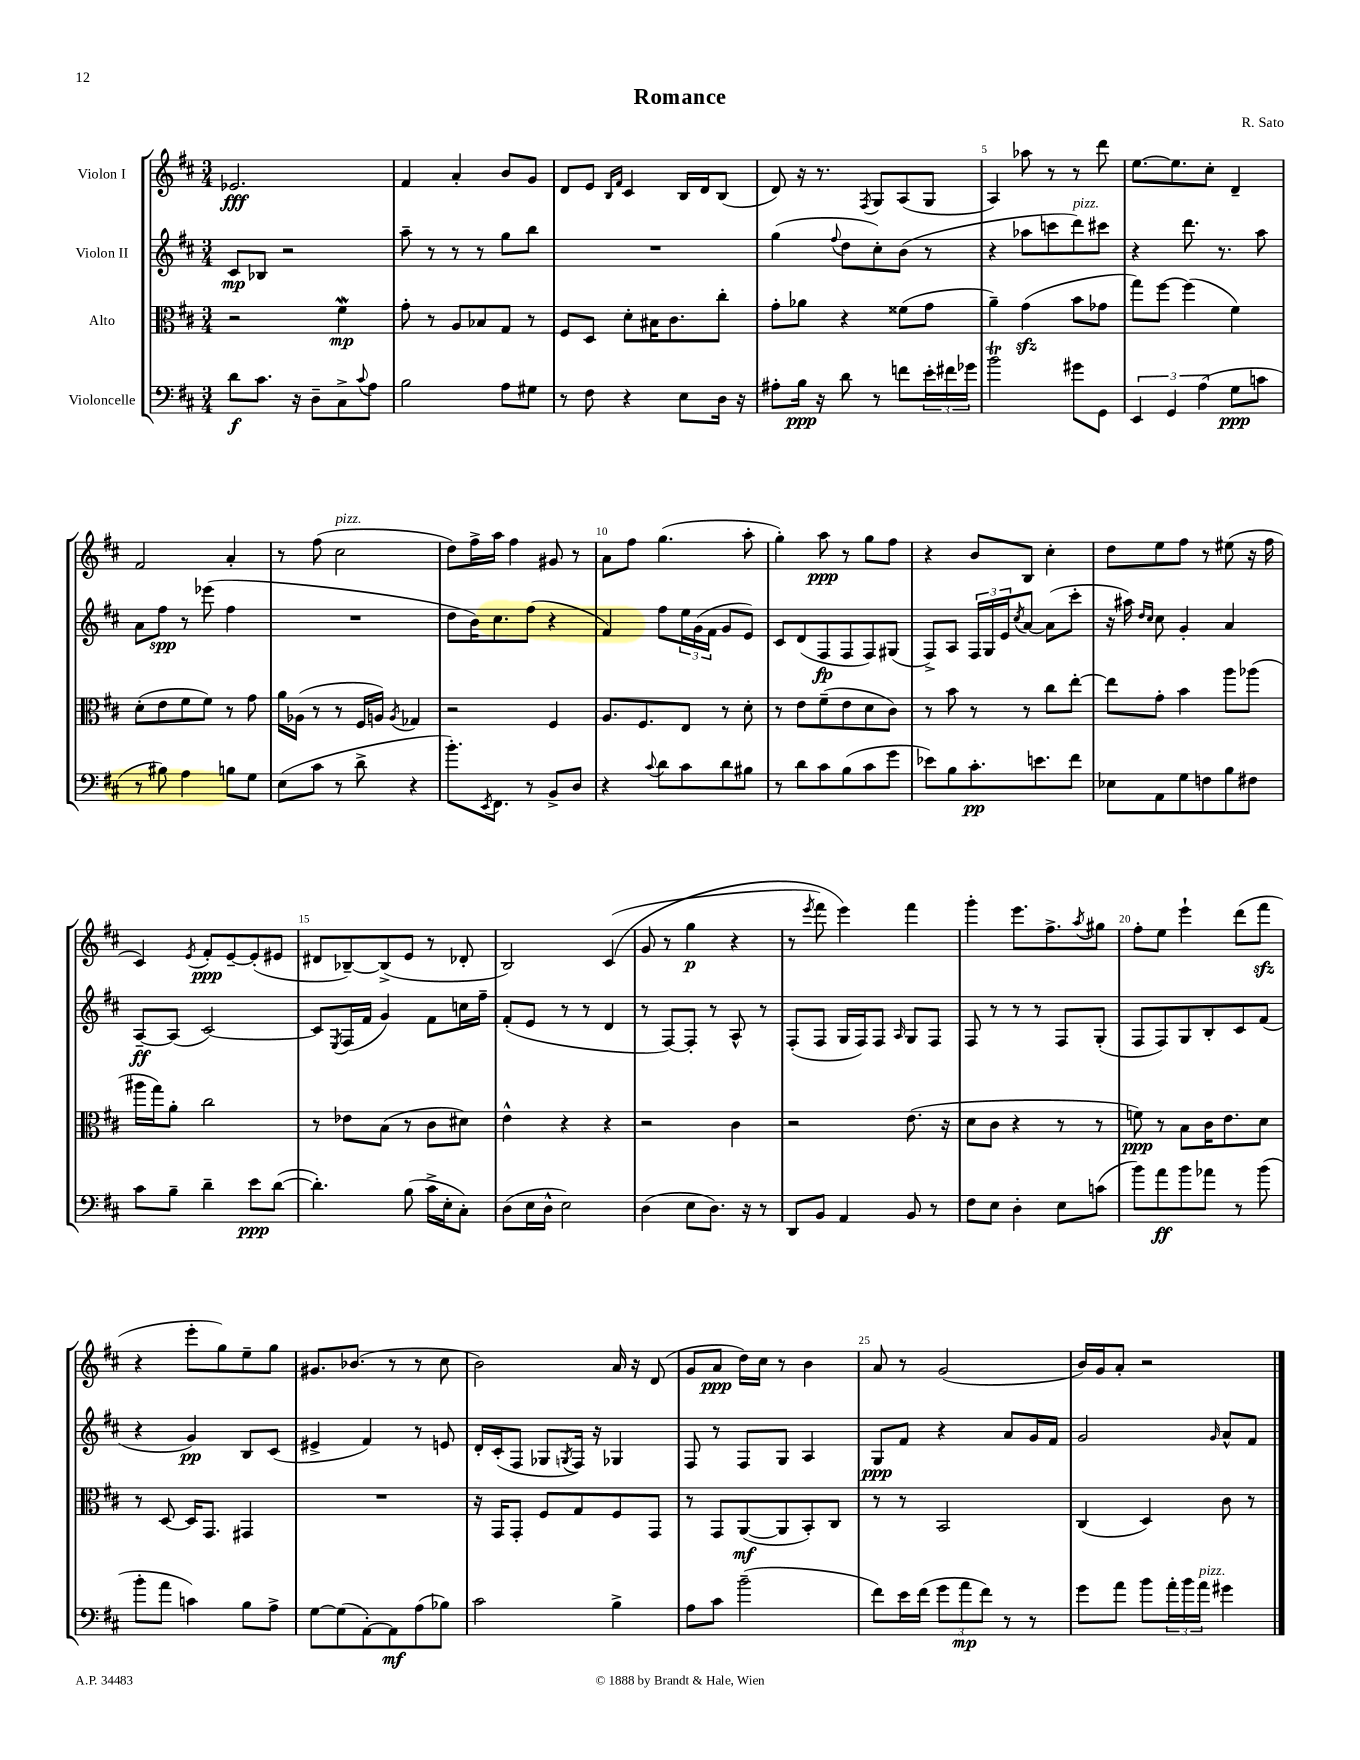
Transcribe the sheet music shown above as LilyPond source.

\header { title = "Romance" composer = "R. Sato" }
<<
\new StaffGroup <<
\new Staff = "s0" \with { instrumentName = "Violon I" } {
    \clef treble \key d \major \numericTimeSignature \time 3/4
    ees'2.\fff |
    fis'4 a'4-. b'8 g'8 |
    d'8 e'8 \grace { b16 fis'16 } cis'4 b16 d'16 b8( |
    d'8) r16 r8. \acciaccatura { fis8 } g8 a8( g8 |
    a4) aes''8 r8 r8 d'''8 |
    e''8.~ e''8. cis''8-. d'4-- |
    fis'2 a'4-. |
    r8 fis''8( cis''2^\markup { \italic "pizz." } |
    d''8) fis''16-> a''16 fis''4 gis'8 r8 |
    a'8 fis''8 g''4.( a''8-. |
    g''4-.) a''8\ppp r8 g''8 fis''8 |
    r4 b'8 b8 cis''4-. |
    d''8 e''8 fis''8 r8 eis''8( r16 fis''16 |
    cis'4) \acciaccatura { e'8 } fis'8-.\ppp e'8~-- e'8-.( eis'8 |
    dis'8 bes8~--) bes8->( e'8 r8 des'8-. |
    b2) cis'4(\( |
    g'8 r8 g''4\p r4 |
    r8 \acciaccatura { e'''8 } fis'''8) e'''4\) fis'''4 |
    g'''4-. e'''8. fis''8.-> \acciaccatura { a''8 } gis''8 |
    fis''8-. e''8 e'''4-! d'''8( fis'''8\sfz |
    r4 e'''8-. g''8) e''8-- g''8 |
    gis'8. bes'8.( r8 r8 cis''8 |
    b'2) a'16 r16 d'8( |
    g'8 a'8\ppp d''16) cis''16 r8 b'4 |
    a'8 r8 g'2( |
    b'16) g'16 a'8-. r2 \bar "|." |
}
\new Staff = "s1" \with { instrumentName = "Violon II" } {
    \clef treble \key d \major \numericTimeSignature \time 3/4
    cis'8\mp bes8 r2 |
    a''8-- r8 r8 r8 g''8 b''8 |
    R2. |
    g''4( \appoggiatura { fis''8 } d''8 cis''8-.) b'8( r8 |
    r4 aes''8 c'''8 d'''8^\markup { \italic "pizz." }) cis'''8 |
    r4 d'''8. r8. a''8 |
    a'8 fis''8\spp r8 ees'''8( fis''4 |
    R2. |
    d''8 b'16) cis''8. fis''8( r4 |
    fis'4) fis''8 \tuplet 3/2 { e''16 g'16( fis'16 } g'8 e'8) |
    cis'8 d'8( fis8\fp fis8 fis8) gis8( |
    fis8->) a8 \tuplet 3/2 { fis16 g16 e'16 } \acciaccatura { cis''8 } a'8~ a'8( cis'''8-. |
    r16 ais''16) \grace { d''16 cis''16 } cis''8 g'4-. a'4 |
    a8~--\ff a8( cis'2~) |
    cis'8 \acciaccatura { e8 } fis16( fis'16 g'4) fis'8 c''16 fis''16-- |
    fis'8-.( e'8 r8 r8 d'4 |
    r8 fis8~) fis8-. r8 a8-^ r8 |
    fis8-.( fis8 g16 fis16) fis8 \grace { a16 } g8 fis8 |
    fis8 r8 r8 r8 fis8 g8-.( |
    fis8 fis8) g8 b8-. cis'8 fis'8( |
    r4 g'4\pp) b8 cis'8( |
    eis'4-> fis'4) r8 e'8 |
    d'16-. cis'16-.( fis8 ges8 \acciaccatura { g8 } fis16) r16 ges4 |
    fis8 r8 fis8 g8 a4 |
    g8\ppp fis'8 r4 a'8 g'16 fis'16 |
    g'2 \grace { g'16 } a'8-^ fis'8 \bar "|." |
}
\new Staff = "s2" \with { instrumentName = "Alto" } {
    \clef alto \key d \major \numericTimeSignature \time 3/4
    r2 fis'4\mordent\mp |
    g'8-. r8 a8 bes8 g8 r8 |
    fis8 d8 d'8-. bis16 cis'8. cis''8-. |
    g'8-. aes'8 r4 fisis'8( g'8 |
    a'4--) g'4\sfz( b'8 ges'8 |
    g''8) fis''8~ fis''4( fis'4) |
    d'8-.( e'8 fis'8 fis'8) r8 g'8 |
    a'16 aes16( r8 r8 fis16 a16) \acciaccatura { a8 } ges4 |
    r2 fis4 |
    a8. fis8. e8 r8 d'8-. |
    r8 e'8 fis'8--( e'8 d'8 cis'8) |
    r8 b'8 r8 r8 cis''8 e''8~-. |
    e''8 g'8-. b'4 a''8 aes''8( |
    ais''16 g''16) a'8-. cis''2 |
    r8 ees'8 b8( r8 cis'8 dis'8) |
    e'4-^ r4 r4 |
    r2 cis'4 |
    r2 e'8.( r16 |
    d'8 cis'8 r4 r8 r8 |
    f'8\ppp) r8 b8 cis'16 e'8. d'8 |
    r8 d8~ d16 g,8. gis,4 |
    R2. |
    r16 g,16 g,8-. fis8 g8 fis8 g,8 |
    r8 g,8 a,8~\mf( a,8 b,8-.) cis8 |
    r8 r8 b,2 |
    cis4( d4) cis'8 r8 \bar "|." |
}
\new Staff = "s3" \with { instrumentName = "Violoncelle" } {
    \clef bass \key d \major \numericTimeSignature \time 3/4
    d'8\f cis'8. r16 d8-- cis8-> \appoggiatura { cis'8 } a8 |
    b2 a8 gis8 |
    r8 fis8 r4 e8 d16 r16 |
    ais8-. b16\ppp r16 d'8 r8 f'8 \tuplet 3/2 { e'16-. fis'16 ges'16 } |
    b'2\trill gis'8 g,8 |
    \tuplet 3/2 { e,4 g,4 a4( } g8\ppp c'8 |
    r8 bis8) a4 b8 g8 |
    e8( cis'8 r8 d'8-> r4 |
    b'8.-.) \acciaccatura { e,8 } fis,8. r8 b,8-> d8 |
    r4 \appoggiatura { cis'8 } d'8 cis'8 d'8 bis8 |
    r8 d'8 cis'8 b8( cis'8 g'8 |
    ees'8) b8 cis'8.-.\pp e'8. fis'8 |
    ees8 a,8 g8 f8 b8 fis8 |
    cis'8 b8-- d'4-- e'8\ppp d'8~( |
    d'4.-.) b8( cis'16-> e16-. cis8-.) |
    d8( e16 d16-^ e2) |
    d4( e8 d8.) r16 r8 |
    d,8 b,8 a,4 b,8 r8 |
    fis8 e8 d4-. e8 c'8( |
    b'8) a'8\ff b'8 aes'8 r8 b'8( |
    b'8-. a'8 c'4) b8 a8-> |
    g8~ g8( a,8~-.) a,8\mf a8( bes8) |
    cis'2 b4-> |
    a8 cis'8 b'2--( |
    fis'8) e'16 fis'16( \tuplet 3/2 { g'8 a'8\mp fis'8) } r8 r8 |
    g'8 a'8 b'8 \tuplet 3/2 { a'16-. b'16 a'16^\markup { \italic "pizz." } } gis'4 \bar "|." |
}
>>
>>
\layout { \context { \Score \override BarNumber.break-visibility = ##(#f #t #t) barNumberVisibility = #(every-nth-bar-number-visible 5) } }
